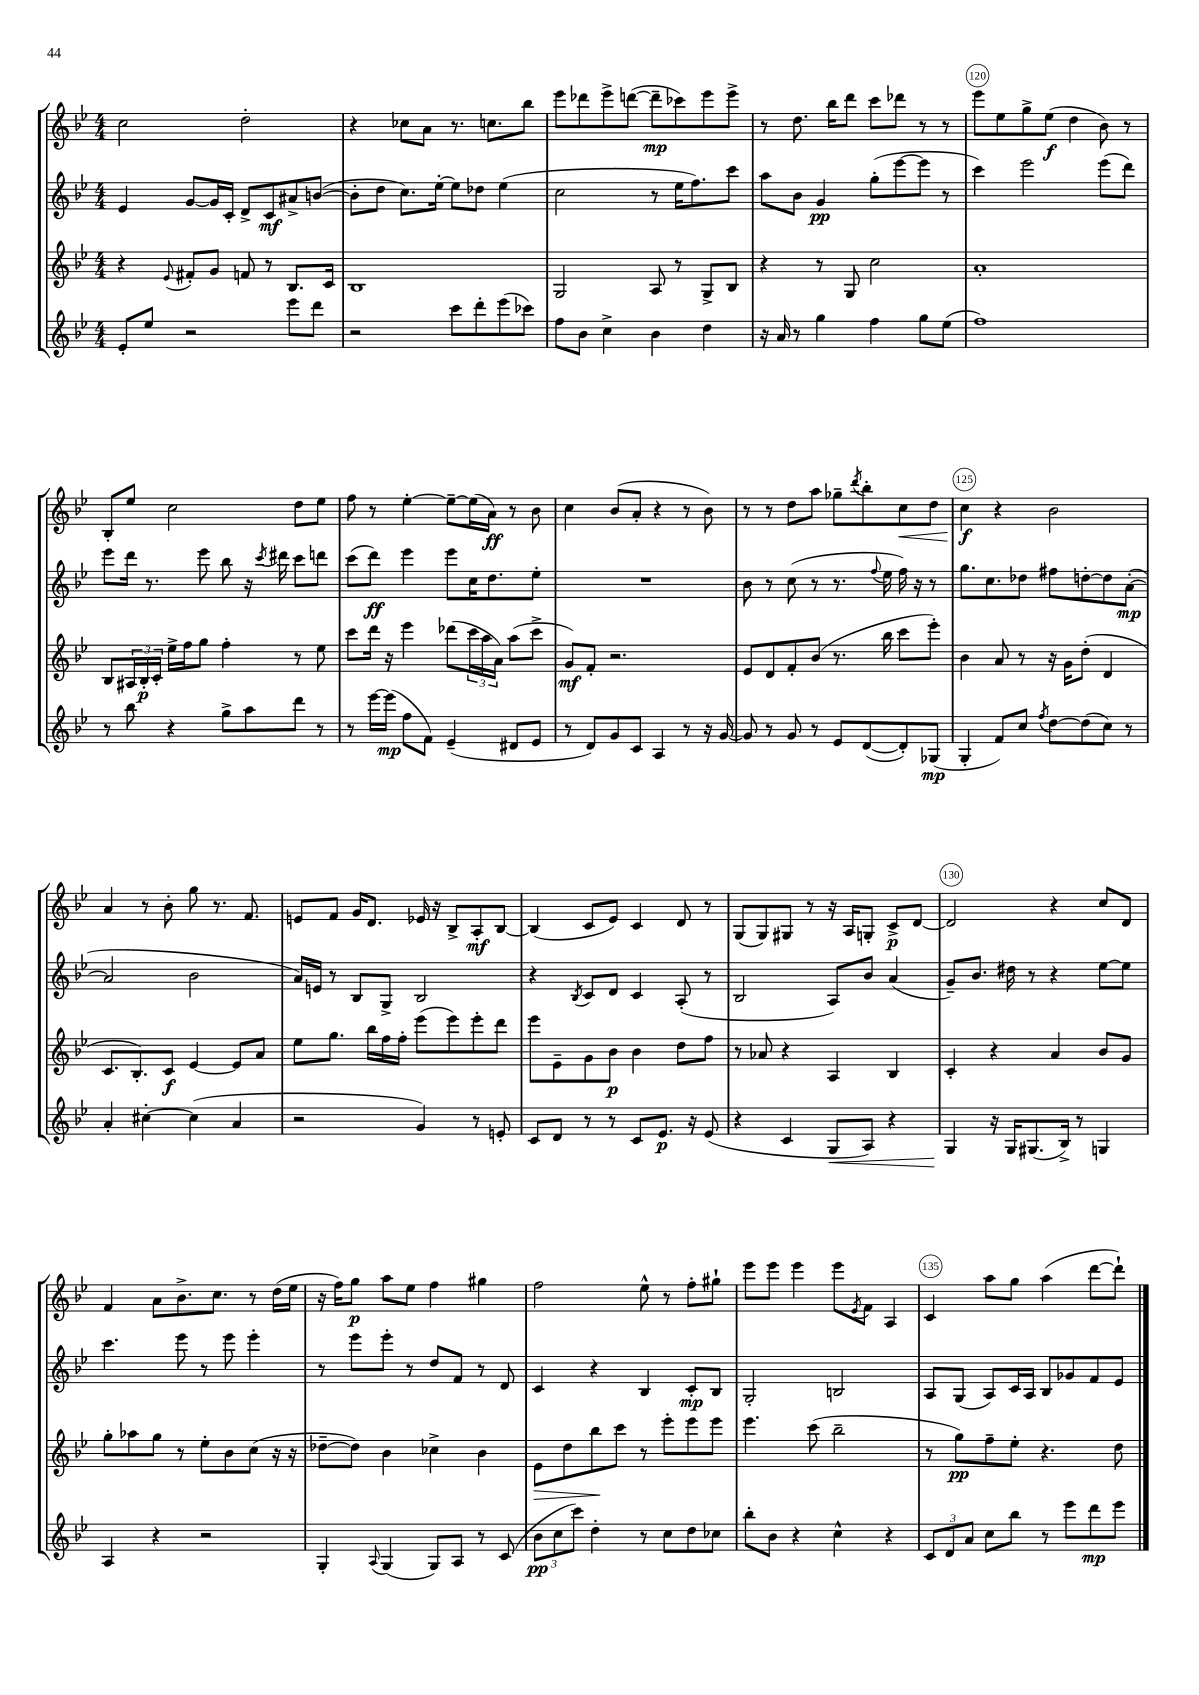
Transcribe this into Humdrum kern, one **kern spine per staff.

**kern	**kern	**kern	**kern
*staff4	*staff3	*staff2	*staff1
*clefG2	*clefG2	*clefG2	*clefG2
*k[b-e-]	*k[b-e-]	*k[b-e-]	*k[b-e-]
*M4/4	*M4/4	*M4/4	*M4/4
8e-'/L	4r	4e-/	2cc\
8ee-/J	.	.	.
.	8qqe-/	.	.
2r	8f#'/L	[8g/L	.
.	8g/J	16g/]L	.
.	.	16c'/JJ	.
.	8f/	8d^/L	2dd'\
.	8r	8c/	.
8eee-\L	8.B-/L	8a#^/	.
8ddd\J	.	([8b/J	.
.	16c/Jk	.	.
=	=	=	=
2r	1B-	8b'\]L	4r
.	.	8dd\J	.
.	.	8.cc\L)	8cc-\L
.	.	.	8a\J
.	.	[16ee-'\Jk	.
8ccc\L	.	8ee-\]L	8.r
8ddd'\	.	8dd-\J	.
.	.	.	8.cc\L
(8eee-\	.	(4ee-\	.
8ccc-\J)	.	.	8bb-\J
=	=	=	=
8ff\L	2G/	2cc\	8eee-\L
8b-\J	.	.	8ddd-\
4cc^\	.	.	8eee-^\
.	.	.	([8ddd\J
4b-\	8A/	8r	8ddd~\]L
.	8r	16ee-\LK	8ccc-\)
.	.	8.ff\)	.
4dd\	8G^/L	.	8eee-\
.	8B-/J	8ccc\J	8eee-^\J
=	=	=	=
16r	4r	8aa\L	8r
16a/	.	.	.
8r	.	8b-\J	8.dd\
4gg\	8r	4g/	.
.	.	.	16bb-\LK
.	8G/	.	8ddd\J
4ff\	2cc\	(8gg'\L	8ccc\L
.	.	[8eee-\	8ddd-\J
8gg\L	.	8eee-\]J	8r
(8ee-\J	.	8r	8r
=	=	=	=
1ff)	1a'	4ccc\)	8eee-\L
.	.	.	8ee-\
.	.	2eee-\	8gg^\
.	.	.	(8ee-\J
.	.	.	4dd\
.	.	(8eee-\L	8b-\)
.	.	8ddd\J)	8r
=	=	=	=
8r	8B-/L	8eee-\L	8B-'/L
8bb-\	24A#/L	16ddd\Jk	8ee-/J
.	24B-'/	.	.
.	.	8.r	.
.	24c'/JJ	.	.
4r	16ee-^\LL	.	2cc\
.	16ff\J	.	.
.	8gg\J	8eee-\	.
8gg^\L	4ff'\	8bb-\	.
8aa\	.	16r	.
.	.	8qccc/	.
.	.	16ddd#\	.
8ddd\J	8r	8ccc\L	8dd\L
8r	8ee-\	8ddd\J	8ee-\J
=	=	=	=
8r	8ccc\L	(8ccc\L	8ff\
[16eee-\LL	16ddd\Jk	8ddd\J)	8r
(16eee-\]JJ	16r	.	.
8ff\L	4eee-\	4eee-\	[4ee-'\
8f\J)	.	.	.
(4e-~/	(8ddd-\L	8eee-\L	8ee-~\_L
.	24ccc\L	16cc\K	(16ee-\]L
.	24aa\	.	.
.	.	8.dd\	16a\JJ)
.	24a\JJ)	.	.
8d#/L	(8aa\L	.	8r
8e-/J	8ccc^\J	8ee-'\J	8b-\
=	=	=	=
8r	8g/L)	1r	4cc\
8d/L)	8f'/J	.	.
8g/	2.r	.	(8b-/L
8c/J	.	.	8a'/J
4A/	.	.	4r
8r	.	.	8r
16r	.	.	8b-\)
[16g/	.	.	.
=	=	=	=
8g/]	8e-/L	8b-\	8r
8r	8d/	8r	8r
8g/	8f'/	(8cc\	8dd\L
8r	(8b-/J	8r	8aa\J
8e-/L	8.r	8.r	8gg-~\L
.	.	.	8qddd/
([8d/	.	.	8bb-'\
.	.	8qqff/	.
.	16bb-\	16ee-\	.
8d'/])	8ccc\L	16ff\)	8cc\
.	.	16r	.
(8G-/J	8eee-'\J)	8r	8dd\J
=	=	=	=
4G'/	4b-\	8.gg\L	4cc\
.	.	8.cc\	.
8f/L)	8a/	.	4r
8cc/J	8r	8dd-\J	.
8qff/	.	.	.
[8dd\L	16r	8ff#\L	2b-\
.	16g\LK	.	.
(8dd\]	(8dd'\J	[8dd'\	.
8cc\J)	4d/	8dd\]	.
8r	.	([8a'\J	.
=	=	=	=
4a'/	8.c/L	2a/]	4a/
.	8.B-'/)	.	.
[4cc#'\	.	.	8r
.	8c/J	.	8b-'\
(4cc#\]	[4e-/	2b-\	8gg\
.	.	.	8.r
4a/	8e-/]L	.	.
.	.	.	8.f/
.	8a/J	.	.
=	=	=	=
2r	8ee-\L	16a/LL)	8e/L
.	.	16e/JJ	.
.	8.gg\J	8r	8f/J
.	.	8B-/L	16g/LK
.	16bb-\LL	.	8.d/J
.	16ff\	8G^/J	.
.	16ff'\JJ	.	.
4g/)	(8eee-\L	2B-/	16e-/
.	.	.	16r
.	8eee-\)	.	8B-^/L
8r	8eee-'\	.	8A'/
8e'/	8ddd\J	.	[8B-/J
=	=	=	=
8c/L	8eee-\L	4r	(4B-/]
8d/J	8e-~\	.	.
.	.	8qB-/	.
8r	8g\	8c/L	8c/L
8r	8b-\J	8d/J	8e-/J)
8c/L	4b-\	4c/	4c/
8.e-/J	.	.	.
.	8dd\L	(8A'/	8d/
16r	.	.	.
(8e-/	8ff\J	8r	8r
=	=	=	=
4r	8r	2B-/	(8G/L
.	8a-/	.	8G/)
4c/	4r	.	8G#/J
.	.	.	8r
8G/L	4A/	8A/L)	16r
.	.	.	16A/LK
8A/J)	.	8b-/J	8G'/J
4r	4B-/	(4a/	8c^/L
.	.	.	[8d/J
=	=	=	=
4G/	4c'/	8g~/L)	2d/]
.	.	8.b-/J	.
16r	4r	.	.
16G/LK	.	16dd#\	.
(8.G#/	.	8r	.
.	4a/	4r	4r
16B-^/Jk)	.	.	.
8r	.	.	.
4G/	8b-/L	[8ee-\L	8cc/L
.	8g/J	8ee-\]J	8d/J
=	=	=	=
4A/	8gg'\L	4.ccc\	4f/
.	8aa-\	.	.
4r	8gg\J	.	8a\L
.	8r	8eee-\	8.b-^\
2r	8ee-'\L	8r	.
.	.	.	8.cc\J
.	8b-\	8eee-\	.
.	(8cc\J	4eee-'\	8r
.	16r	.	(16dd\LL
.	16r	.	16ee-\JJ
=	=	=	=
4G'/	[8dd-~\L	8r	16r
.	.	.	16ff\LK)
.	8dd-\]J)	8eee-\L	8gg\J
8qqA/	.	.	.
(4G/	4b-\	8eee-'\J	8aa\L
.	.	8r	8ee-\J
8G/L)	4cc-^\	8dd/L	4ff\
8A/J	.	8f/J	.
8r	4b-\	8r	4gg#\
(8c/	.	8d/	.
=	=	=	=
12b-\L	8e-\L	4c/	2ff\
12cc\	.	.	.
.	8dd\	.	.
12ccc\J)	.	.	.
4dd'\	8bb-\	4r	.
.	8ccc\J	.	.
8r	8r	4B-/	8ee-^^\
8cc\L	8eee-'\L	.	8r
8dd\	8eee-\	8c'/L	8ff'\L
8cc-\J	8eee-\J	8B-/J	8gg#`\J
=	=	=	=
8bb-'\L	4.eee-\	2G'/	8eee-\L
8b-\J	.	.	8eee-\J
4r	.	.	4eee-\
.	(8ccc\	.	.
4cc^^\	2bb-~\	2B/	8eee-\L
.	.	.	8qe-/
.	.	.	8f\J
4r	.	.	4A/
=	=	=	=
12c/L	8r	8A/L	4c/
12d/	.	.	.
.	8gg\L)	(8G/J	.
12a/J	.	.	.
8cc\L	8ff~\	8A/L)	8aa\L
8bb-\J	8ee-'\J	16c/L	8gg\J
.	.	16A/JJ	.
8r	4.r	8B-/L	(4aa\
8eee-\L	.	8g-/	.
8ddd\	.	8f/	[8ddd\L
8eee-\J	8dd\	8e-/J	8ddd`\]J)
==	==	==	==
*-	*-	*-	*-
